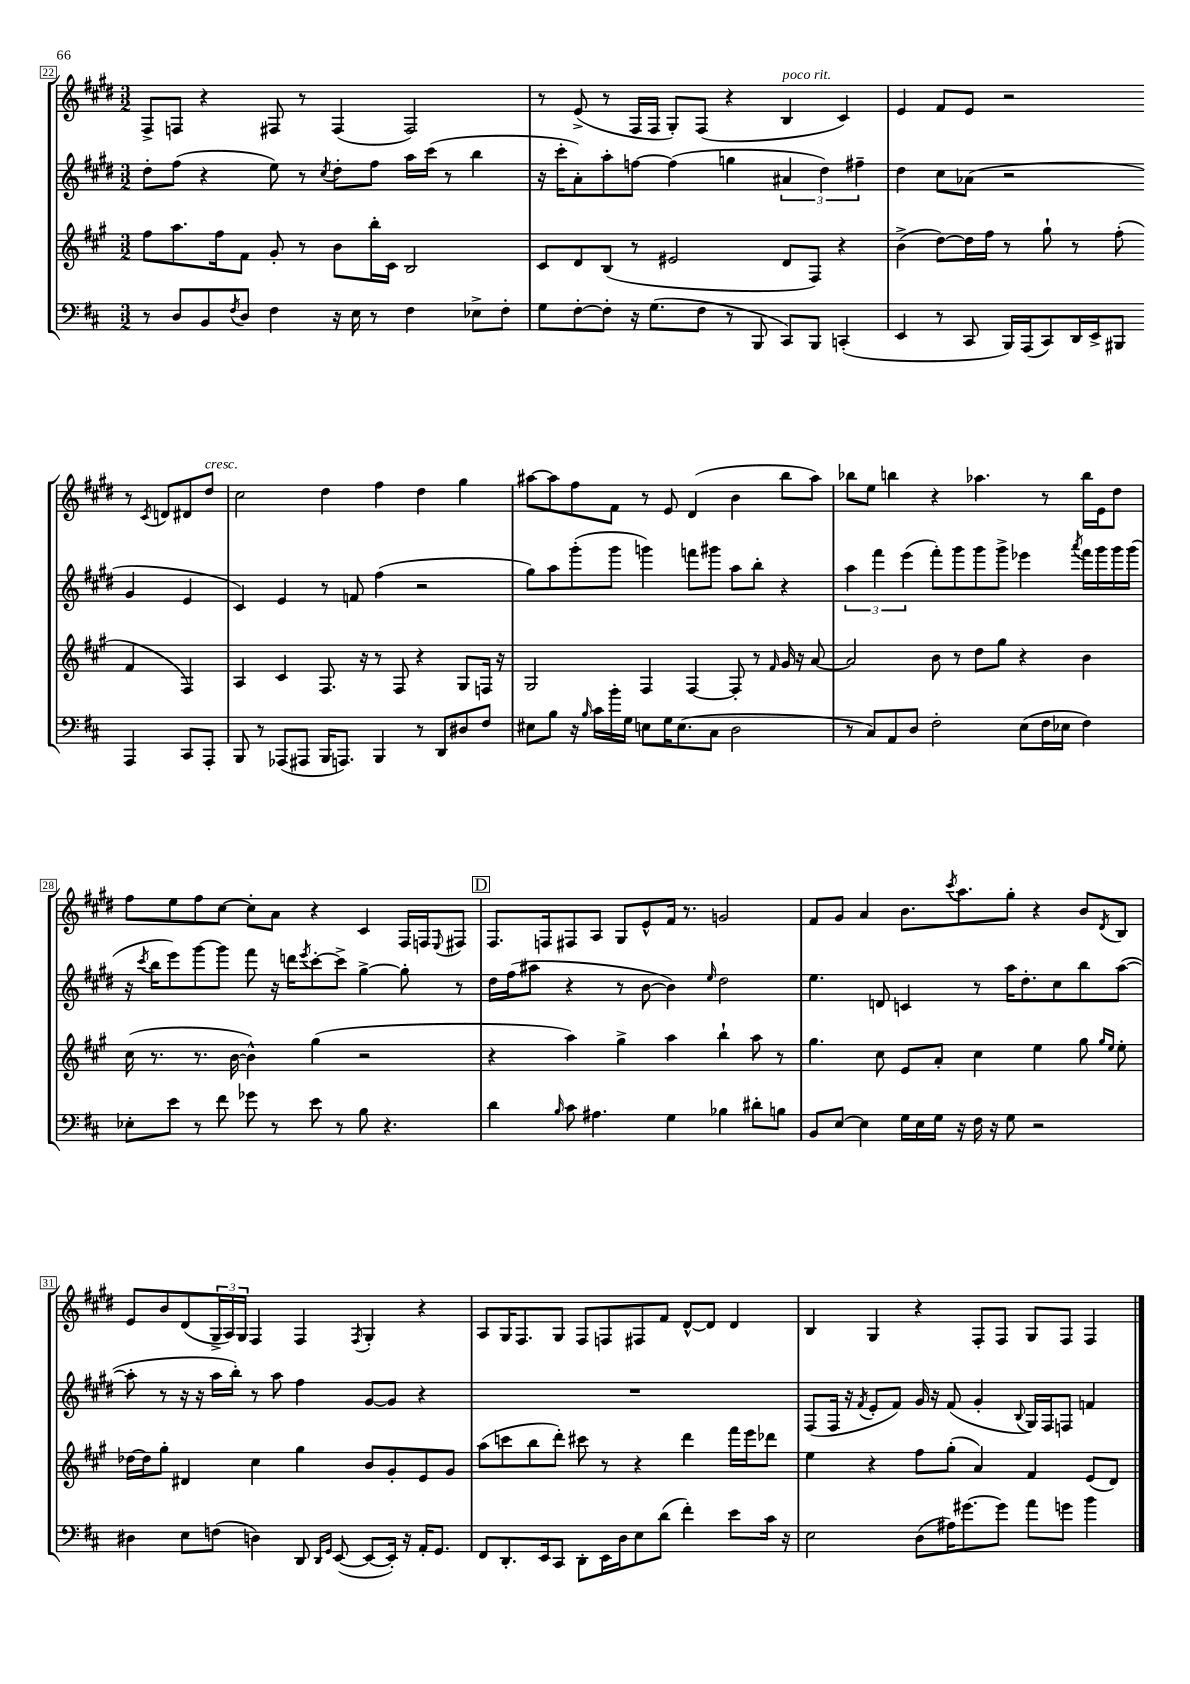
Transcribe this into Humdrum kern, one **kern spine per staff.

**kern	**kern	**kern	**kern
*staff4	*staff3	*staff2	*staff1
*clefF4	*clefG2	*clefG2	*clefG2
*k[f#c#]	*k[f#c#g#]	*k[f#c#g#d#]	*k[f#c#g#d#]
*M3/2	*M3/2	*M3/2	*M3/2
8r	8ff#	8dd#'	8F#^
8D	8.aa	(8ff#	8F
8BB	.	4r	4r
.	16ff#	.	.
8qF#	.	.	.
8D	8f#	.	.
4F#	8g#'	8ee)	8F#
.	8r	8r	8r
.	.	8qcc#	.
16r	8b	8dd#'	(4F#
16E	.	.	.
8r	16bb'	8ff#	.
.	16c#	.	.
4F#	2B	16aa	2F#)
.	.	(16ccc#	.
.	.	8r	.
8E-^	.	4bb	.
8F#'	.	.	.
=	=	=	=
8G	8c#	16r	8r
.	.	16ccc#'	.
[8F#'	8d	8a')	(8e^
8F#']	(8B	8aa'	8r
16r	8r	[8ff	16F#
(8.G	.	.	16F#
.	2e#	(4ff]	8G#')
8F#	.	.	(8F#
8r	.	4gg	4r
8BBB	.	.	.
8CC#)	8d	6a#	4B
8BBB	8F#)	.	.
.	.	6dd#)	.
(4CC'	4r	.	4c#)
.	.	6ff#~	.
=	=	=	=
4EE	(4b^	4dd#	4e
8r	[8dd)	8cc#	8f#
8CC#	16dd]	(8a-	8e
.	16ff#	.	.
16BBB)	8r	2r	2r
(16AAA	.	.	.
8CC#)	8gg#`	.	.
16DD	8r	.	.
16EE^	.	.	.
8BBB#	(8ff#'	.	.
4AAA	4f#	4g#	8r
.	.	.	8qc#
.	.	.	8d
8CC#	4F#)	4e	8d#
8AAA'	.	.	8dd#
=	=	=	=
8BBB	4A	4c#)	2cc#
8r	.	.	.
(8AAA-	4c#	4e	.
8AAA#	.	.	.
16BBB	8.F#	8r	4dd#
8.AAA)	.	.	.
.	.	8f	.
.	16r	.	.
4BBB	8r	(4ff#	4ff#
.	8F#	.	.
8r	4r	2r	4dd#
8DD	.	.	.
8D#	8G#	.	4gg#
8F#	16F	.	.
.	16r	.	.
=	=	=	=
8E#	2G#	8gg#)	[8aa#
8B	.	8aa	8aa#]
16r	.	(8ggg#'	8ff#
16qqB	.	.	.
16c#	.	.	.
16b'	.	8ggg#	8f#
16G	.	.	.
8E	4F#	4ggg)	8r
16G	.	.	8e
(8.E	.	.	.
.	[4F#	8fff	(4d#
8C#	.	8ggg#	.
2D	8F#']	8aa	4b
.	8r	8bb'	.
.	16qqf#	.	.
.	16g#	4r	8bb
.	16r	.	.
.	[8a	.	8aa#)
=	=	=	=
8r	2a]	6aa	8bb-
8C#)	.	.	8ee
.	.	6fff#	.
8AA	.	.	4bb
.	.	(6eee	.
8D	.	.	.
2F#'	8b	8fff#')	4r
.	8r	8ggg#	.
.	8dd	8ggg#	4.aa-
.	8gg#	8ggg#^	.
(8E	4r	4eee-	.
16F#	.	.	8r
16E-	.	.	.
.	.	8qaaa	.
4F#)	4b	16fff#	16bb
.	.	16ggg#	16e
.	.	16ggg#	8dd#
.	.	(16ggg#	.
=	=	=	=
8E-'	(16cc#	16r	8ff#
.	.	8qccc#	.
.	8.r	16bb	.
8e	.	8eee)	8ee
8r	8.r	[8ggg#	8ff#
8f#	.	8ggg#]	[8cc#
.	[16b	.	.
8g-	4b^^])	8fff#	8cc#']
8r	.	16r	8a
.	.	16ddd	.
.	.	8qeee	.
8e	(4gg#	[8ccc#'	4r
8r	.	8ccc#^]	.
8B	2r	[4gg#^	4c#
4.r	.	.	.
.	.	8gg#']	16F#
.	.	.	16F
.	.	.	8qqE
.	.	8r	8F#
=	=	=	=
4d	4r	16dd#	8.F#
.	.	(16ff#	.
.	.	8aa#	.
.	.	.	16F
16qqB	.	.	.
8c#	4aa)	4r	8F#
4.A#	.	.	8A
.	4gg#^	8r	8G#
.	.	[8b	8e^^
4G	4aa	4b])	16f#
.	.	.	8.r
.	.	16qqee	.
4B-	4bb`	2dd#	2g
8d#'	8aa	.	.
8B	8r	.	.
=	=	=	=
8BB	4.gg#	4.ee	8f#
[8E	.	.	8g#
4E]	.	.	4a
.	8cc#	8d	.
16G	8e	4c	8.b
16E	.	.	.
16G	8a'	.	.
.	.	.	8qccc#
16r	.	.	8.aa
16F#	4cc#	8r	.
16r	.	.	.
8G	.	16aa	8gg#'
.	.	8.dd#'	.
2r	4ee	.	4r
.	.	8cc#	.
.	8gg#	8bb	8b
.	16qqgg#	.	.
.	16qqee	.	8qd#
.	8ee'	([8aa	8B
=	=	=	=
4D#	[16dd-	8aa']	8e
.	16dd-]	.	.
.	8gg#'	8r	8b
8E	4d#	16r	(8d#
.	.	16r	.
(8F	.	16aa	24G#^
.	.	.	24A)
.	.	16bb')	.
.	.	.	24G#
4D)	4cc#	8r	4F#
.	.	8aa	.
8DD	4gg#	4ff#	4F#
16qqDD	.	.	.
16qqGG	.	.	.
([8EE	.	.	.
.	.	.	8qF#
8EE_	8b	[8g#	4G#'
16EE'])	8g#'	8g#]	.
16r	.	.	.
16AA'	8e	4r	4r
8.GG	.	.	.
.	8g#	.	.
=	=	=	=
8FF#	(8aa	1.r	8A
8.DD'	8ccc	.	16G#
.	.	.	8.F#
.	8bb	.	.
16EE	.	.	.
8CC#	8ddd')	.	8G#
8DD'	8ccc#	.	8F#
16EE	8r	.	8F
16D	.	.	.
8E	4r	.	8F#
(8d	.	.	8f#
4f#')	4ddd	.	[8d#^^
.	.	.	8d#]
8e	16fff#	.	4d#
.	16eee	.	.
16c#	8ddd-	.	.
16r	.	.	.
=	=	=	=
2E	4ee	(8F#	4B
.	.	16F#	.
.	.	16r	.
.	.	8qf#	.
.	4r	8e'	4G#
.	.	8f#)	.
(8D	8ff#	16g#	4r
.	.	16r	.
16A#)	(8gg#'	(8f#	.
[8.g#	.	.	.
.	4a)	4g#'	8F#'
8g#]	.	.	8F#
.	.	8qqB	.
8a	4f#	16G#)	8G#
.	.	16F#	.
8g	.	8F	8F#
4b	(8e	4f	4F#
.	8d)	.	.
==	==	==	==
*-	*-	*-	*-
